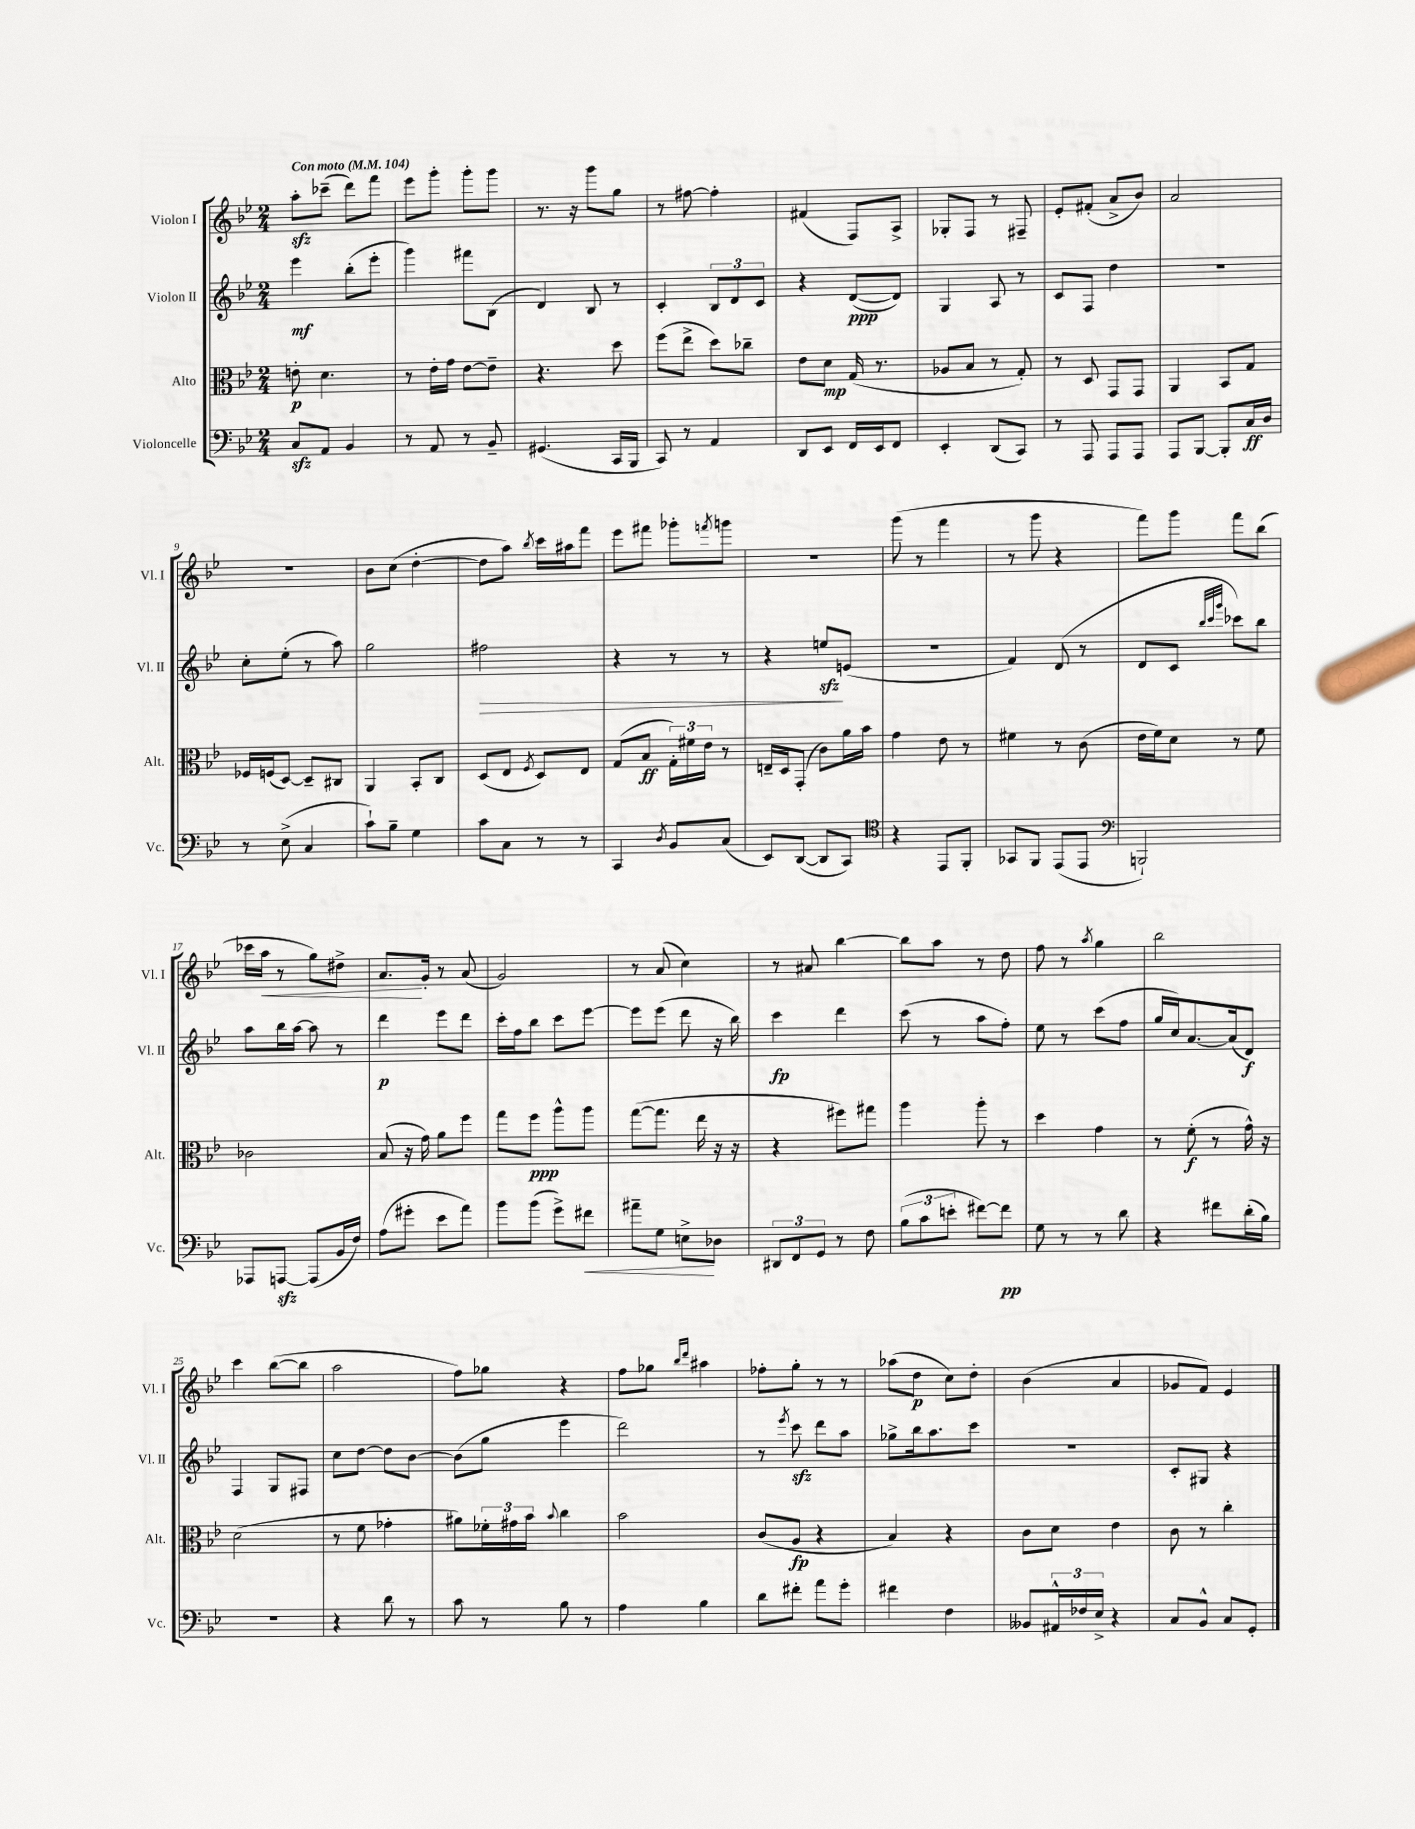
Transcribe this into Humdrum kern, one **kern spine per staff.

**kern	**kern	**kern	**kern
*staff4	*staff3	*staff2	*staff1
*clefF4	*clefC3	*clefG2	*clefG2
*k[b-e-]	*k[b-e-]	*k[b-e-]	*k[b-e-]
*M2/4	*M2/4	*M2/4	*M2/4
*MM104	*MM104	*MM104	*MM104
8C/L	8e'\	4eee-\	8aa'\L
8AA/J	4.d\	.	(8ccc-~\J
4BB-/	.	(8bb-'\L	8ddd\L)
.	.	8eee-'\J	8fff\J
=	=	=	=
8r	8r	4ggg\)	8eee-\L
8AA/	16e-'\LL	.	8ggg'\J
.	16g\JJ	.	.
8r	[8e-\L	8fff#\L	8ggg'\L
8BB-~/	8e-~\]J	(8B-\J	8ggg\J
=	=	=	=
(4.GG#/	4.r	4d/)	8.r
.	.	.	16r
.	.	8B-/	8ggg\L
16CC/LL	8dd\	8r	8gg\J
16BBB-/JJ	.	.	.
=	=	=	=
8CC/)	(8ff\L	4c'/	8r
8r	8ee-^\J	.	[8ff#\
4AA/	8dd\L)	12B-/L	4ff#'\]
.	.	12d/	.
.	8cc-~\J	.	.
.	.	12c/J	.
=	=	=	=
8DD/L	8e-\L	4r	(4f#/
8EE-/J	8d\J	.	.
16FF/LL	(16G/	([8d/L	8F/L)
16EE-/J	8.r	.	.
8FF/J	.	8d/]J)	8A^/J
=	=	=	=
4EE-'/	8A-/L	4G/	8G-'/L
.	8B-/J	.	8F/J
(8DD/L	8r	8A/	8r
8CC/J)	8G'/)	8r	8F#~/
=	=	=	=
8r	8r	8c/L	8e-'/L
8AAA/	8D/	8F/J	(8f#'/J
8AAA/L	8GG/L	4dd\	8a^/L
8AAA/J	8GG/J	.	8b-/J)
=	=	=	=
8AAA/L	4AA/	2r	2a/
[8BBB-/J	.	.	.
8BBB-'/]L	8BB-/L	.	.
16C/L	8G/J	.	.
16D/JJ	.	.	.
=	=	=	=
8r	16F-/LL	8cc'\L	2r
.	(16F/J	.	.
(8E-^\	[8D/J)	(8ee-'\J	.
4C/	8D~/]L	8r	.
.	8C#/J	8aa\)	.
=	=	=	=
8c`\L)	4AA/	2gg\	8b-\L
8B-~\J	.	.	(8cc\J
4G\	8BB-'/L	.	[4dd'\
.	8C/J	.	.
=	=	=	=
8c\L	(8D/L	2ff#\	8dd\]L
8C\J	8E-/J	.	8aa\J)
.	8qF/	.	8qbb-/
8r	8D/L)	.	16ccc\LL
.	.	.	16aa#\J
8r	8E-/J	.	8fff\J
=	=	=	=
4CC/	(8G/L	4r	8eee-\L
.	8B-/J	.	8fff#\J
8qD/	.	.	.
8BB-/L	24G'\LL)	8r	8ggg-'\L
.	24f#\	.	.
.	24e-\JJ	.	.
.	.	.	8qfff/
(8C/J	8r	8r	8ggg\J
=	=	=	=
8EE-/L)	16E~/LL	4r	2r
.	16D/J	.	.
([8DD/J	(8GG'/J	.	.
8DD/]L	8c\L)	8ee/L	.
8CC/J)	16a\L	(8e/J	.
.	16b-\JJ	.	.
=	=	=	=
*clefC4	*	*	*
4r	4g\	2r	(8ggg\
.	.	.	8r
8EE-/L	8e-\	.	4fff\
8FF'/J	8r	.	.
=	=	=	=
8GG-/L	4f#\	4f/)	8r
8FF/J	.	.	8ggg\
(8EE-/L	8r	(8d/	4r
8EE-/J	(8c\	8r	.
=	=	=	=
*clefF4	*	*	*
2BBB`/)	16e-\LL	8d/L	8fff\L)
.	16f\J)	.	.
.	8d\J	8c/J	8ggg\J
.	.	32qqbb-/LLL	.
.	.	32qqccc/	.
.	.	32qqggg/JJJ	.
.	8r	8ccc-\L)	8fff\L
.	8f\	8bb-\J	(8bb-\J
=	=	=	=
8AAA-/L	2c-\	8aa\L	16ccc-\LL
.	.	.	16aa\JJ
[8AAA/J	.	16bb-\L	8r
.	.	[16aa\JJ	.
(8AAA/]L	.	8aa\]	8gg\L)
16BB-/L	.	8r	8dd#^\J
16F/JJ)	.	.	.
=	=	=	=
(8A\L	(8B-/	4ddd\	8.a/L
8g#'\J	16r	.	.
.	16g\)	.	16g'/Jk
8e-\L	8a\L	8eee-\L	8r
8a\J)	8ff\J	8ddd\J	(8a/
=	=	=	=
8b-\L	8gg\L	16ccc'\LL	2g/)
.	.	16ff\J	.
(8b-\J	8ff\J	8bb-\J	.
8g^\L)	8aa^^\L	8ccc\L	.
8f#\J	8aa\J	[8eee-\J	.
=	=	=	=
8a#~\L	([8gg\L	8eee-\]L	8r
8G\J	8.gg\]J	(8eee-\J	(8a/
8E^\L	.	8ddd\	4cc\)
.	16ee-\	.	.
8D-\J	16r	16r	.
.	16r	16bb-\)	.
=	=	=	=
12DD#/L	4r	4ccc\	8r
12FF/	.	.	.
.	.	.	8a#/
12GG/J	.	.	.
8r	8ff#\L)	4ddd\	[4bb-\
8F\	8gg#\J	.	.
=	=	=	=
(12B-\L	4aa\	(8ccc\	8bb-\]L
12c\	.	.	.
.	.	8r	8aa\J
12e'\J	.	.	.
[8f#\L)	8aa'\	8aa\L	8r
8f#\]J	8r	8ff'\J)	8dd\
=	=	=	=
8G\	4dd\	8ee-\	8ff\
8r	.	8r	8r
.	.	.	8qaa/
8r	4g\	(8ccc\L	4gg\
8d\	.	8ff\J	.
=	=	=	=
4r	8r	16gg/LL	2bb-\
.	.	16cc/J)	.
.	(8f'\	[8.a/	.
8f#\L	8r	.	.
.	.	(16a/]k	.
(16d'\L	16g^^\)	8d/J)	.
16B-\JJ)	16r	.	.
=	=	=	=
2r	(2d\	4F/	4ccc\
.	.	8G/L	([8bb-\L
.	.	8F#/J	8bb-\]J
=	=	=	=
4r	8r	8cc\L	2aa\
.	8f\	[8dd\J	.
8d\	4g-'\	8dd\]L	.
8r	.	[8b-\J	.
=	=	=	=
8c\	8a#\L)	(8b-\]L	8ff\L)
8r	24f-'\L	8gg\J	8gg-\J
.	24g#\	.	.
.	24b-\JJ	.	.
.	8qqb-/	.	.
8B-\	4cc\	4eee-\	4r
8r	.	.	.
=	=	=	=
4A\	2b-\	2ddd\)	8ff\L
.	.	.	8gg-\J
.	.	.	16qqbb-/LL
.	.	.	16qqddd/JJ
4B-\	.	.	4aa#\
=	=	=	=
8d\L	(8c/L	8r	8ff-'\L
.	.	8qeee-/	.
8f#'\J	8A/J	8ccc\	8gg'\J
8a\L	4r	8ddd\L	8r
8g'\J	.	8aa\J	8r
=	=	=	=
4f#\	4B-/)	8gg-^\L	(8aa-\L
.	.	16bb-\k	8dd\J
.	.	8.aa\	.
4F\	4r	.	8cc\L)
.	.	8ccc\J	8dd'\J
=	=	=	=
8BB--/L	8c\L	2r	(4b-\
24AA#^^/L	8d\J	.	.
24F-/	.	.	.
24E-^/JJ	.	.	.
4r	4e-\	.	4a/
=	=	=	=
8C/L	8c\	8c'/L	8g-/L
8BB-^^/J	8r	8G#/J	8f/J)
8C/L	4cc'\	4r	4e-/
8GG'/J	.	.	.
==	==	==	==
*-	*-	*-	*-
